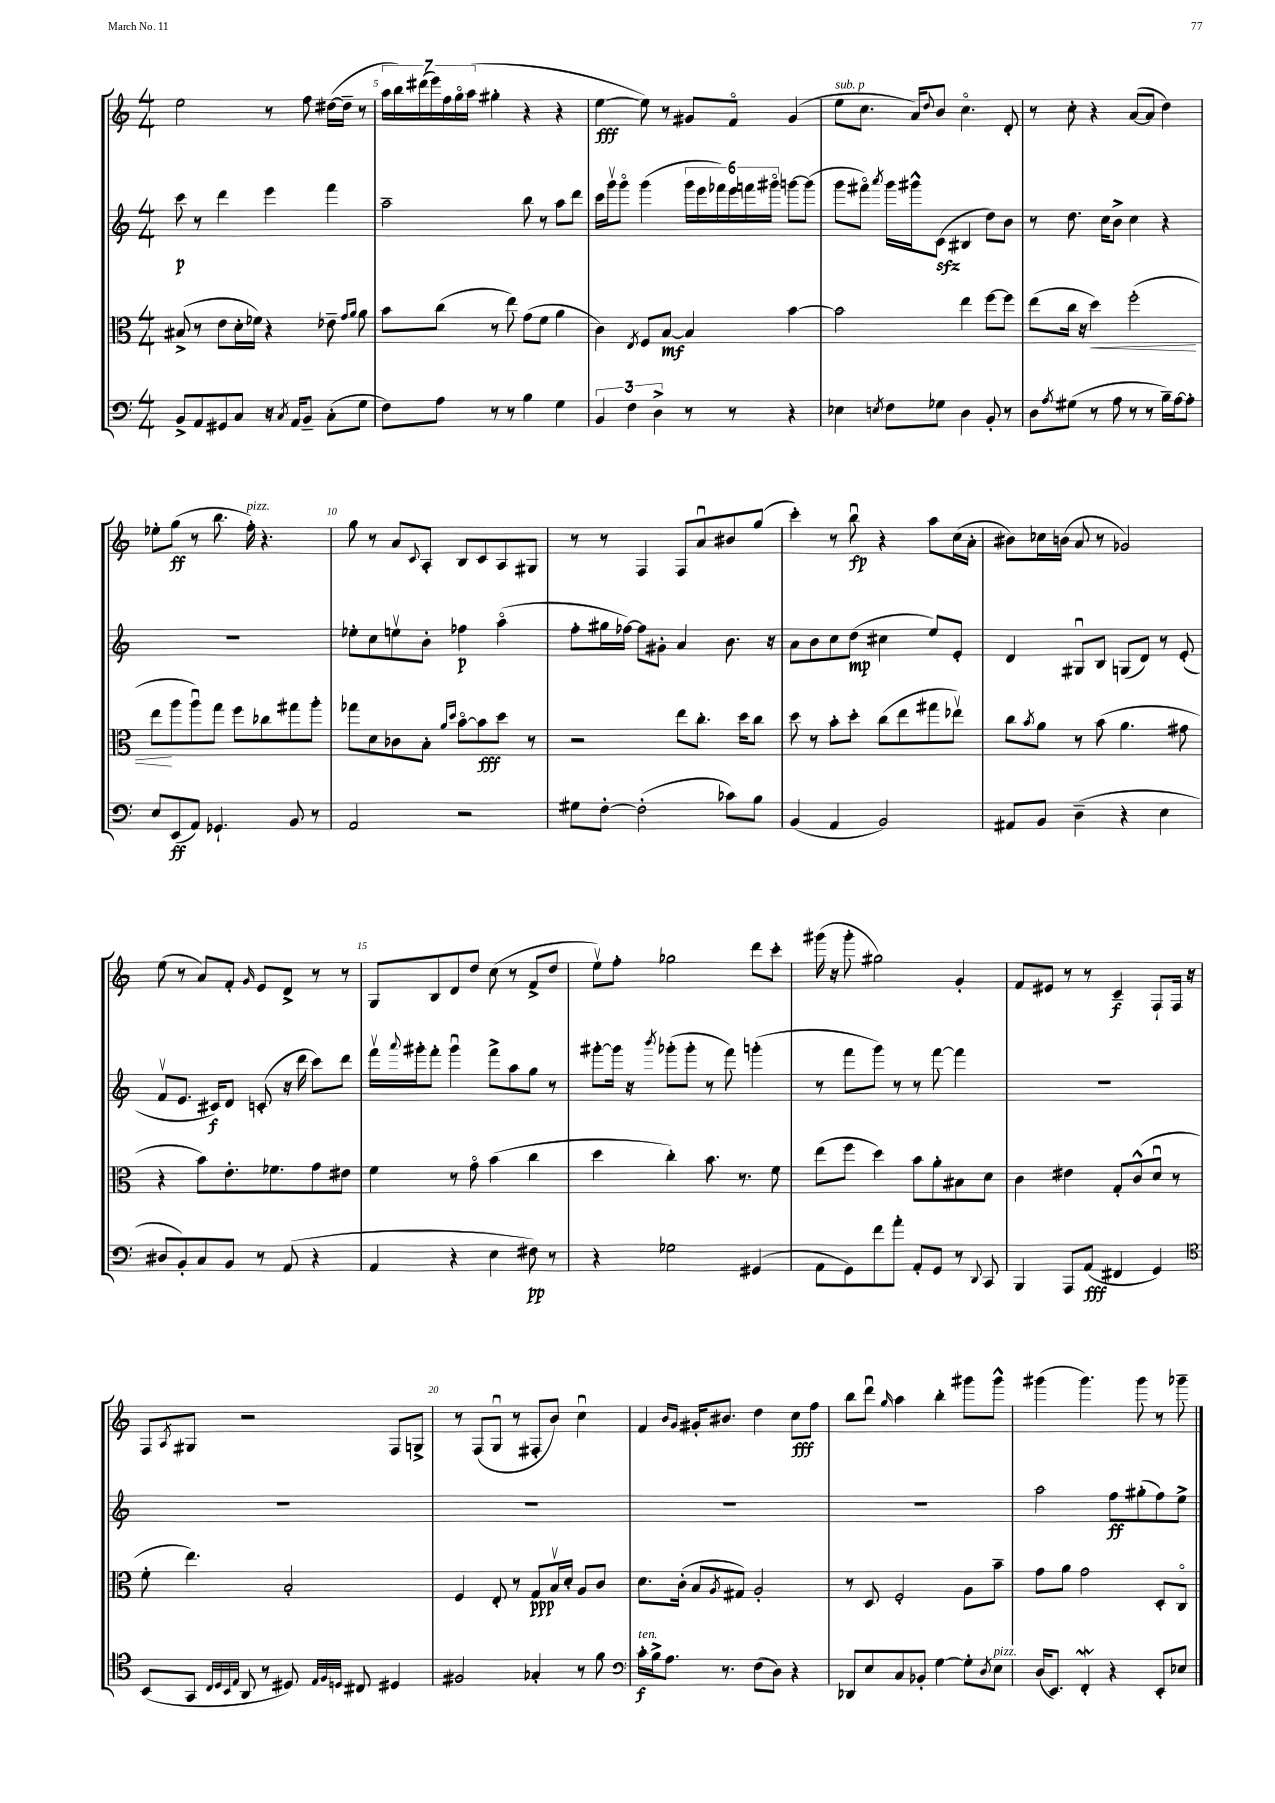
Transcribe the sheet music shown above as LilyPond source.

<<
\new StaffGroup <<
\new Staff = "s0" {
    \clef treble \key c \major \numericTimeSignature \time 4/4
    e''2 r8 f''8 dis''16~( dis''16-- r8 |
    \tuplet 7/4 { a''16 b''16) dis'''16( e'''16) f''16 g''16\flageolet a''16( } gis''4-. r4 r4 |
    e''4~\fff e''8) r8 gis'8 f'8\flageolet gis'4( |
    e''8^\markup { \italic "sub. p" } c''8. a'16) \appoggiatura { d''8 } b'8 c''4.\flageolet d'8-. |
    r8 c''8-. r4 a'8~( a'8 d''4) |
    ees''8-. g''8\ff( r8 b''8. f''16-.^\markup { \italic "pizz." }) r4. |
    g''8 r8 a'8 \appoggiatura { c'8 } a8-. b8 c'8 a8 gis8 |
    r8 r8 f4 f8 a'8\downbow bis'8 g''8( |
    c'''4-.) r8 b''8\downbow\fp r4 a''8 c''16( a'16-. |
    bis'8) ces''16 b'16( a'8 r8 ges'2) |
    e''8( r8 a'8) f'8-. \grace { g'16 } e'8 d'8-> r8 r8 |
    g8 b8 d'8 d''8 c''8( r8 f'8-> d''8 |
    e''8\upbow) f''8-. ges''2 d'''8 c'''8-. |
    gis'''16( r16 gis'''8-. gis''2) g'4-. |
    f'8 eis'8 r8 r8 c'4--\f f8-! f16 r16 |
    f8 \acciaccatura { a8 } gis8 r2 f8 g8-> |
    r8 f8( g8\downbow r8 fis8-. b'8) c''4\downbow |
    f'4 \grace { b'16 g'16 } gis'16-. bis'8. d''4 c''8\fff f''8 |
    b''8 d'''8\downbow \grace { g''16 } a''4 b''4-. gis'''8 gis'''8-^ |
    gis'''4( gis'''4.) gis'''8 r8 ges'''8-- \bar "|." |
}
\new Staff = "s1" {
    \clef treble \key c \major \numericTimeSignature \time 4/4
    c'''8\p r8 d'''4 e'''4 f'''4 |
    a''2-- b''8 r8 a''8 d'''8 |
    c'''16 g'''16\upbow g'''8\flageolet g'''4( \tuplet 6/4 { g'''16 e'''16 fes'''16) e'''16 f'''16 gis'''16\flageolet } g'''8~ g'''8( |
    g'''8 fis'''8\flageolet) \acciaccatura { a'''8 } g'''16 gis'''16-^ c'8\sfz( bis4 d''8) b'8 |
    r8 d''8. c''16 b'8-> c''4 r4 |
    R1 |
    ees''8-. c''8 e''8\upbow b'8-. fes''4\p a''4\flageolet( |
    f''8-. gis''16 fes''16~) fes''8 gis'8-. a'4 b'8. r16 |
    a'8 b'8 c''8 d''8\mp( cis''4 e''8) e'8-. |
    d'4 gis8\downbow b8 g8( d'8) r8 e'8-.( |
    f'8\upbow e'8. cis'16\f) d'8 c'8-.( r16 d'''16 c'''8) d'''8 |
    f'''16\upbow \appoggiatura { a'''8 } gis'''16-. f'''8-. gis'''4\downbow f'''8-> a''8 g''8 r8 |
    gis'''8~-. gis'''16 r16 \acciaccatura { b'''8 } ges'''8-.( ges'''8-. r8 f'''8) g'''4-.( |
    r8 f'''8 g'''8) r8 r8 f'''8~ f'''4 |
    R1 |
    R1 |
    R1 |
    R1 |
    R1 |
    a''2 f''8\ff gis''8-.( f''8) e''8-> \bar "|." |
}
\new Staff = "s2" {
    \clef alto \key c \major \numericTimeSignature \time 4/4
    bis8->( r8 e'8 d'16-. fes'16) r4 ees'8-- \grace { g'16 a'16 } a'8 |
    b'8 c''8( r8 e''8) g'8( f'8 a'4 |
    c'4) \acciaccatura { e8 } f8 b8~\mf b4 b'4~ |
    b'2 e''4 f''8~ f''8 |
    e''8( c''16 r16 d''4\<) f''2-.( |
    e''8\! a''8 a''8\downbow) g''8 f''8 ces''8 gis''8 a''8-. |
    ges''8 d'8 ces'8 b8-. \grace { a'16 d''16 } b'8~\flageolet b'8\fff d''8 r8 |
    r2 e''8 c''8.-. d''16 c''8 |
    d''8 r8 b'8-. d''8-. c''8( e''8 gis''8 ees''8\upbow) |
    c''8 \acciaccatura { b'8 } a'8 r8 b'8( a'4. gis'8 |
    r4 b'8) e'8.-. fes'8. g'8 eis'8 |
    f'4 r8 g'8\flageolet b'4( c''4 |
    d''4 c''4-.) b'8. r8. f'8 |
    e''8( f''8 d''4) b'8 a'8-. bis8 d'8 |
    c'4 eis'4 g8-. c'8-^( d'8\downbow r8 |
    f'8-. e''4.) b2-. |
    f4 e8-. r8 g8\ppp b16\upbow d'16-. a8 c'8 |
    d'8. c'16-.( b8 \acciaccatura { a8 } gis8) a2-. |
    r8 d8 f2-. a8 b'8-- |
    g'8 a'8 g'2 d8-. c8\flageolet \bar "|." |
}
\new Staff = "s3" {
    \clef bass \key c \major \numericTimeSignature \time 4/4
    b,8-> a,8 gis,8 c8 r16 \acciaccatura { c8 } a,16 b,8-- c8-.( g8 |
    f8) a8 r8 r8 b4 g4 |
    \tuplet 3/2 { b,4 f4 d4-> } r8 r8 r4 |
    ees4 \acciaccatura { e8 } f8 ges8 d4 b,8-. r8 |
    d8 \acciaccatura { a8 } gis8( r8 a8 r8 r8 b16--) a16~ a8-. |
    e8 e,8\ff( a,8) ges,4.-! b,8 r8 |
    a,2 r2 |
    gis8 f8~-. f2-.( ces'8) b8 |
    b,4( a,4 b,2) |
    ais,8 b,8 d4--( r4 e4 |
    dis8 b,8-.) c8 b,8 r8 a,8( r4 |
    a,4 r4 e4 fis8\pp) r8 |
    r4 ges2 gis,4( |
    a,8 g,8) f'8 a'8-. a,8-. g,8 r8 \appoggiatura { d,8 } c,8 |
    b,,4 a,,8 a,8\fff( fis,4 g,4) |
    \clef tenor b,8( g,8 \grace { c32 d32 b,32 e32 } a,8 r8 dis8) \grace { e32 f32 d32 } cis8 dis4 |
    fis2 ges4-. r8 f'8 |
    \clef bass c'16-.\f^\markup { \italic "ten." } b16-> a8. r8. f8( d8) r4 |
    des,8 e8 c8 bes,8-. g4~ g8-. \acciaccatura { d8 } e8^\markup { \italic "pizz." } |
    d16( e,8.) f,4-.\mordent r4 e,8-. ees8 \bar "|." |
}
>>
>>
\layout { \context { \Score currentBarNumber = #4 \override BarNumber.break-visibility = ##(#f #t #t) barNumberVisibility = #(every-nth-bar-number-visible 5) } }
